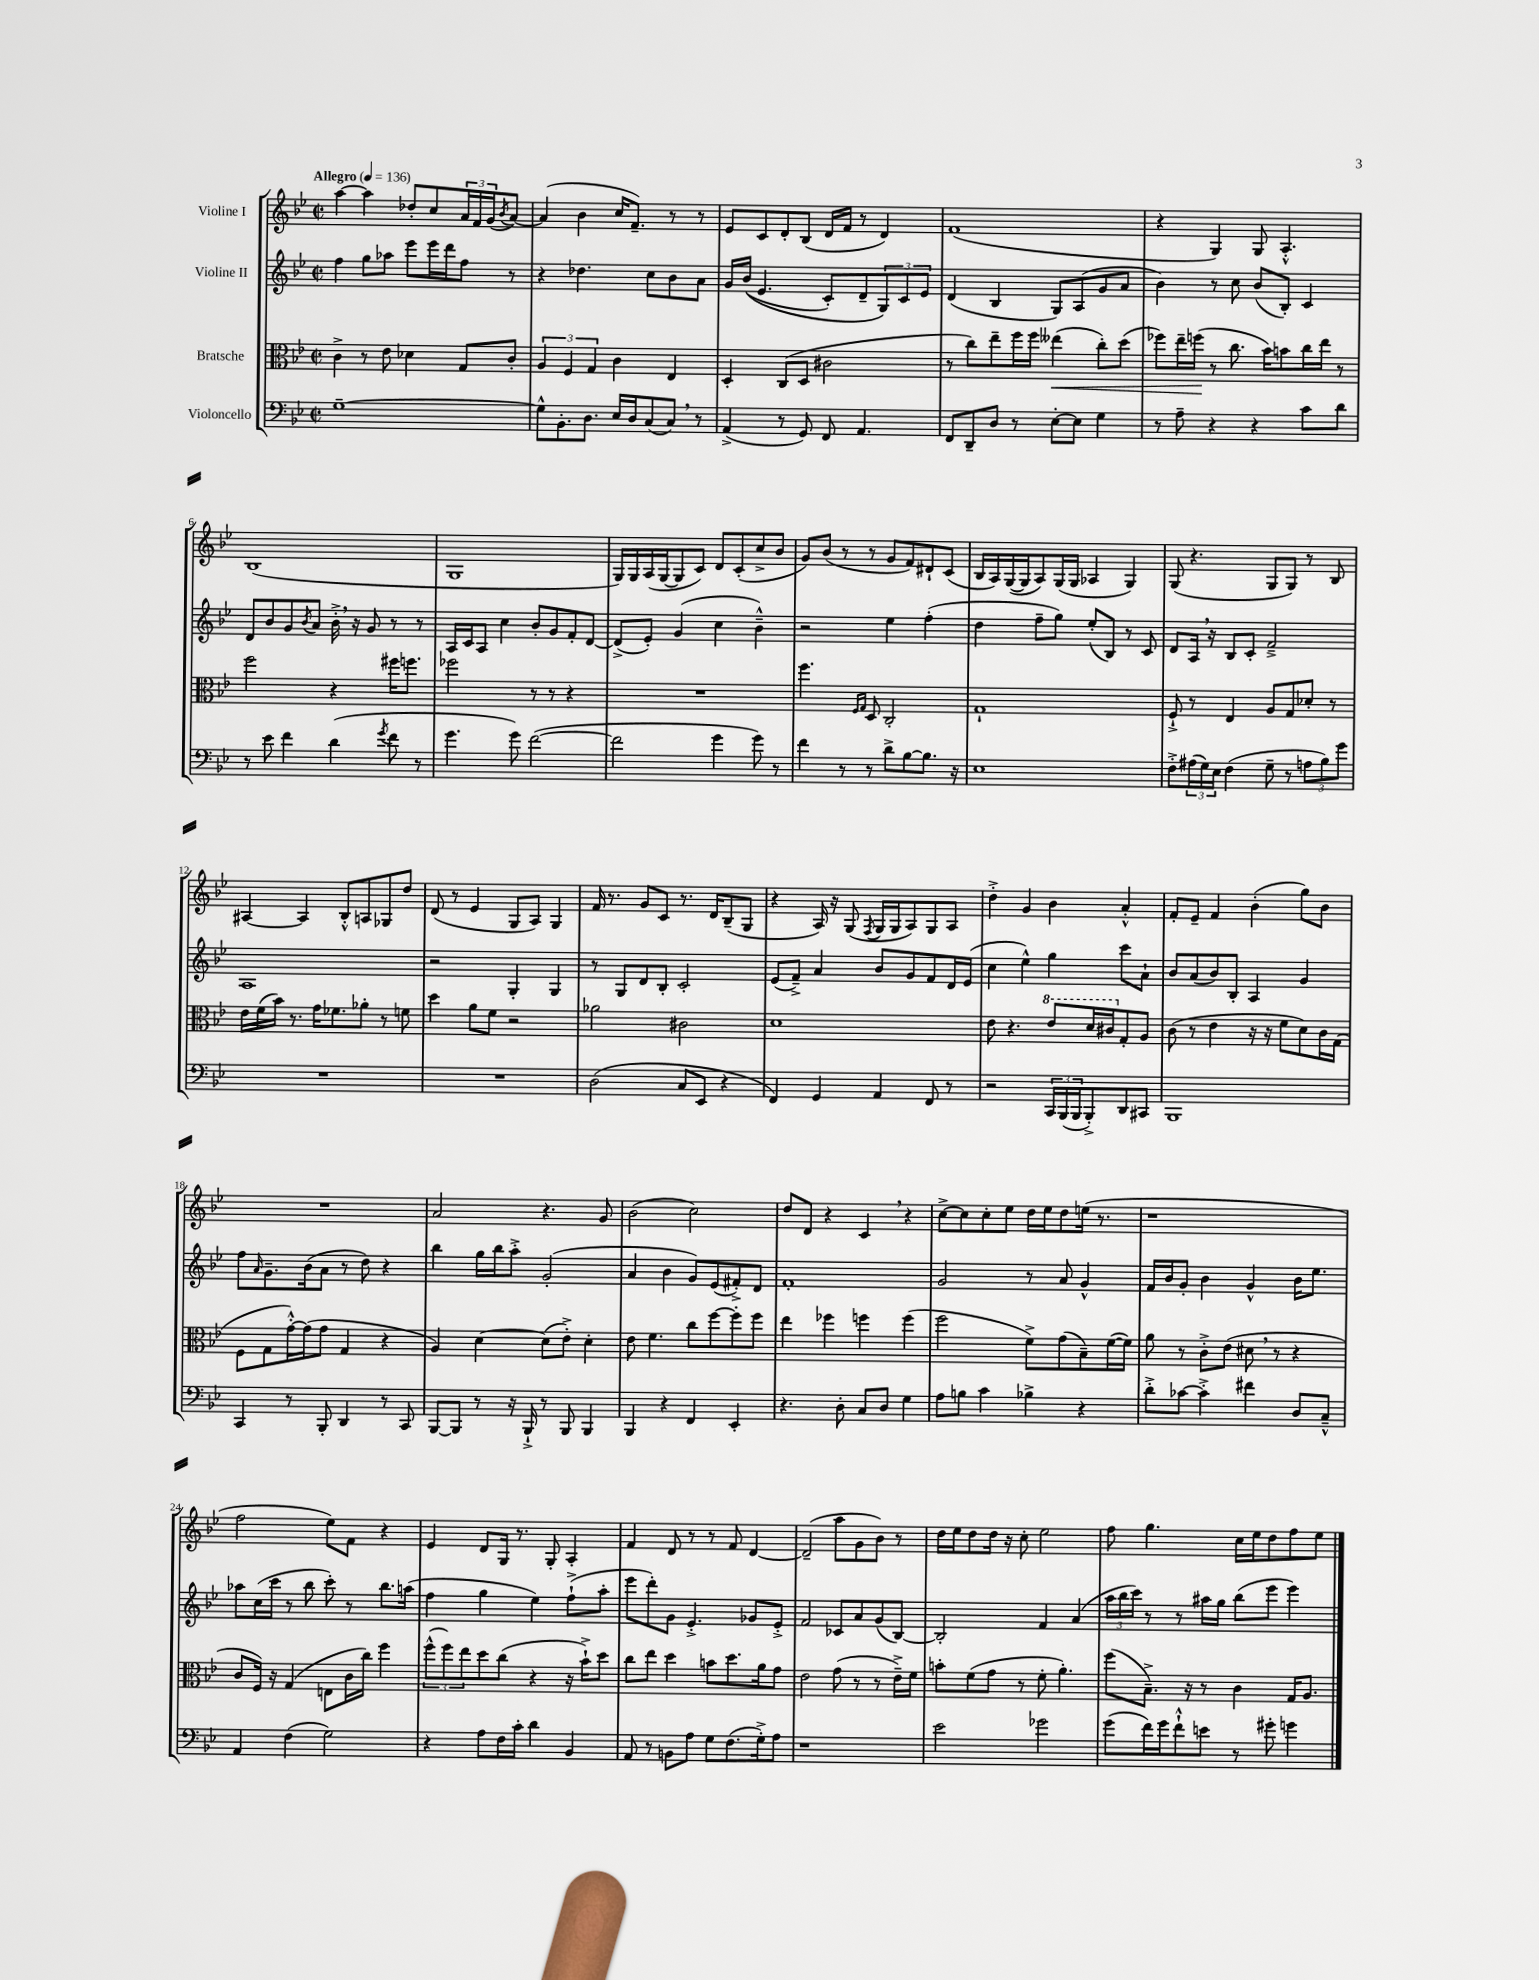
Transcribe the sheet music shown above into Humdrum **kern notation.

**kern	**kern	**kern	**kern
*staff4	*staff3	*staff2	*staff1
*clefF4	*clefC3	*clefG2	*clefG2
*k[b-e-]	*k[b-e-]	*k[b-e-]	*k[b-e-]
*M2/2	*M2/2	*M2/2	*M2/2
*met(c|)	*met(c|)	*met(c|)	*met(c|)
*MM136	*MM136	*MM136	*MM136
[1G~	4c^\	4ff\	[4aa\
.	8r	8gg\L	4aa\]
.	8e-\	8aa-\J	.
.	4d-\	8eee-\L	8dd-'/L
.	.	16eee-\L	8cc/
.	.	16ddd\J	.
.	8G/L	8ff\J	24a/L
.	.	.	24f/
.	.	.	(24g/J
.	.	.	8qb-/
.	8c'/J	8r	[8a/J)
=	=	=	=
8G^^\]L	6A/	4r	(4a/]
8.BB-'\	.	.	.
.	6F/	.	.
.	.	4.dd-\	4b-\
8.D\J	.	.	.
.	6G/	.	.
16E-/LL	4c\	.	16cc/LK
16D/J	.	.	8.f~/J)
(8C/	.	8cc\L	.
8C/J)	4E-/	8b-\	8r
8r	.	8a\J	8r
=	=	=	=
(4AA^/	4D'/	16g/LL	8e-/L
.	.	&((16b-/JJ	.
.	.	4.e-/	8c/
8r	(8C/L	.	8d'/
8GG/)	8D/J	.	(8B-/J
8FF/	2c#\	8c'/L)	16d/LL
.	.	.	16f/JJ
4.AA/	.	8d~/	8r
.	.	12G/&)	4d/)
.	.	12c/	.
.	.	12e-/J	.
=	=	=	=
8FF/L	8r	(4d/	(1f
8DD~/	8cc\L)	.	.
8D/J	8ee-~\	4B-/	.
8r	16ff\L	.	.
.	16ff\JJ	.	.
[8E-'\L	(4ee--\	8G/L)	.
8E-\]J	.	(8A/	.
4G\	8cc'\L)	8g/	.
.	(8dd\J	8a/J	.
=	=	=	=
8r	8ff-\L)	4b-\)	4r
8A~\	16ee-~\L	.	.
.	(16ff\JJ	.	.
4r	8r	8r	4G/)
.	8.cc\	8cc\	.
4r	.	(8b-/L	8G/
.	16b-\LK)	.	.
.	8b\	8B-'/J)	4.A'^^/
8c\L	16cc\L	4c/	.
.	16ee-\JJ	.	.
8d\J	8r	.	.
=	=	=	=
8r	2ff\	8d/L	(1B-
8e-\	.	8b-/	.
4f\	.	8g/	.
.	.	8qb-/	.
.	.	8a/J	.
(4d\	4r	16b-'^\	.
.	.	16r	.
.	.	8g/	.
8qg/	.	.	.
8f\	16ff#\LK	8r	.
.	8.ff\J	.	.
8r	.	8r	.
=	=	=	=
4.g\	2ff-\	16A/LL	1G
.	.	16c/J	.
.	.	8A/J	.
.	.	4cc\	.
8g\)	.	.	.
([2f\	8r	8b-'/L	.
.	8r	8g/	.
.	4r	8f'/	.
.	.	[8d/J	.
=	=	=	=
2f\]	1r	(8d^/]L	16G/LL)
.	.	.	16G/
.	.	8e-'/J)	(16A/
.	.	.	[16G/J
.	.	(4g/	8G/]
.	.	.	8c/J)
4g\	.	4cc\	8d/L
.	.	.	(8c'/
8g\)	.	4b-~^^\)	8cc^/
8r	.	.	8b-/J
=	=	=	=
4f\	4.ff\	2r	8g/L)
.	.	.	(8b-/J
8r	.	.	8r
.	16qqF/LL	.	.
.	16qqG/JJ	.	.
8r	8D/	.	8r
8d^\L	2C'/	4ee-\	8g/L
[8B-\	.	.	8f/)
8.B-\]J	.	(4ff'\	8d#`/
.	.	.	(8c/J
16r	.	.	.
=	=	=	=
1E-	1G`	4dd\	16B-/LL
.	.	.	16A/)
.	.	.	([16G/
.	.	.	16G/]J
.	.	8ff~\L	8A/)
.	.	8gg\J)	(16G/L
.	.	.	16G/JJ
.	.	(8ee-'/L	4A-/
.	.	8B-/J)	.
.	.	8r	4G/)
.	.	8c/	.
=	=	=	=
8F'^\L	8F`^/	8d/L	(8G/
(24A#\L	8r	16A/Jk	4.r
24G\)	.	.	.
.	.	16r	.
24E-\JJ	.	.	.
(4F\	4E-/	8B-/L	.
.	.	8c'/J	.
8G~\	8A/L	2f~^/	8G/L
8r	8G/	.	8G/J)
12A\L	8d-'/J	.	8r
12B-\)	.	.	.
.	8r	.	8B-/
12g\J	.	.	.
=	=	=	=
1r	16e-\LL	1A	[4A#/
.	(16f\	.	.
.	16b-\JJ)	.	.
.	8.r	.	.
.	.	.	4A#/]
.	16g\LK	.	.
.	8.f-\	.	.
.	.	.	8B-'^^/L
.	8a-'\J	.	8A/
.	8r	.	8G-/
.	8f\	.	8dd/J
=	=	=	=
1r	4dd\	2r	(8d/
.	.	.	8r
.	8a\L	.	4e-/
.	8f\J	.	.
.	2r	4G'/	8G/L
.	.	.	8A/J)
.	.	4G/	4G/
=	=	=	=
(2D\	2a-\	8r	16f/
.	.	.	8.r
.	.	8G/L	.
.	.	8d/	8g/L
.	.	8B-'/J	8c/J
8C/L	2c#\	2c'/	8.r
8EE-/J	.	.	.
.	.	.	16d/LK
4r	.	.	(8B-~/
.	.	.	8G/J
=	=	=	=
4FF/)	1d	(8e-/L	4r
.	.	8f~^/J)	.
4GG/	.	4a/	16A/)
.	.	.	16r
.	.	.	(8G/
.	.	.	8qF/
4AA/	.	8b-/L	16G/LL
.	.	.	16G/J
.	.	8g/	8A/)
8FF/	.	8f/	8G/
8r	.	16d/L	8A/J
.	.	(16e-/JJ	.
=	=	=	=
2r	8e-\	4cc\	4dd'^\
.	4.r	.	.
.	.	4ee-^^\)	4g/
24CC/LL	8ee-/L	4gg\	4b-\
(24BBB-/	.	.	.
24BBB-/J	.	.	.
8BBB-'^/)	16dd/L	.	.
.	16cc#/J	.	.
8DD/	8G'/	8ccc\L	4a'^^/
8CC#/J	8A/J	8a`\J	.
=	=	=	=
1BBB-	(8c\	8b-/L	8f'/L
.	8r	(8a/	8e-~/J
.	4e-\	8b-/)	4f/
.	.	8B-'/J	.
.	16r	4A/	(4b-'\
.	16r	.	.
.	8f\L	.	.
.	8d\)	4g/	8gg\L)
.	16c\L	.	8b-\J
.	(16G\JJ	.	.
=	=	=	=
4CC/	8F\L	8ff\L	1r
.	.	16qqa/	.
.	8G\	8.g~\	.
8r	[16g'^^\L)	.	.
.	(16g\]J	(16b-\k	.
8BBB-'/	8g\J	8a\J	.
4DD/	4G/	8r	.
.	.	8dd\)	.
8r	4r	4r	.
8CC/	.	.	.
=	=	=	=
[8BBB-/L	4A/)	4bb-\	2a/
8BBB-/]J	.	.	.
8r	[4d\	16gg\LL	.
.	.	16bb-\J	.
16r	.	8aa'^\J	.
16BBB-`^/	.	.	.
8r	(8d\]L	(2g'/	4.r
8BBB-/	8e-'^\J)	.	.
4BBB-/	4d'\	.	.
.	.	.	8g/
=	=	=	=
4BBB-/	8e-\	4a/	(2b-\
.	4.f\	.	.
4r	.	4b-\	.
4FF/	8cc\L	8g/L)	2cc\)
.	[8ff\	(8e-/	.
4EE-'/	8ff'\]	8f#'^/)	.
.	8ff\J	8d/J	.
=	=	=	=
4.r	4ee-\	1f'	8dd/L
.	.	.	8d/J
.	4ff-\	.	4r
8D'\	.	.	.
8C/L	4ff\	.	4c/
8D/J	.	.	.
4G\	(4ff\	.	4r
=	=	=	=
8A\L	2ff\	2g/	[8cc^\L
8B\J	.	.	8cc\]
4c\	.	.	8cc'\
.	.	.	8ee-\J
4B-^\	8f^\L)	8r	16dd\LL
.	.	.	16ee-\J
.	(8g\	8a/	8dd\
4r	8B-~\)	4g^^/	(16ee\Jk
.	.	.	8.r
.	([16f\L	.	.
.	16f\]JJ)	.	.
=	=	=	=
8d'^\L	8a\	16f/LL	1r
.	.	16b-/J	.
[8c-\J	8r	8g'/J	.
4c-'^\]	8c'^\L	4b-\	.
.	(8e-\J	.	.
4f#\	8d#\	4g^^/	.
.	8r	.	.
8D/L	4r	16b-\LK	.
.	.	8.ee-\J	.
8C~^^/J	.	.	.
=	=	=	=
4AA/	8c/L	8aa-\L	2ff\
.	16F/Jk)	(16cc\L	.
.	16r	16ccc\JJ	.
(4F\	(4G/	8r	.
.	.	8bb-\	.
2G\)	8E\L	8ccc'\)	8ee-\L)
.	16c\L	8r	8f\J
.	16cc\JJ)	.	.
.	4ff\	8.bb-\L	4r
.	.	(16aa\Jk	.
=	=	=	=
4r	(12ff^^\L	4ff\	4e-/
.	12ff\)	.	.
.	12ee-\	.	.
8A\L	8dd\	4gg\	8d/L
16F\L	(8cc\J	.	16G/Jk
16c'\JJ	.	.	8.r
4d\	4r	4ee-\)	.
.	.	.	8G'/
4BB-/	16r	(8ff`^\L	4A'/
.	16b-`^\LK)	.	.
.	8dd\J	8aa'\J	.
=	=	=	=
8AA/	8cc\L	8eee-\L	4f/
8r	8ee-\J	8ddd'\)	.
8BB\L	4dd\	8g\J	8d/
8A\J	.	4.e-'^/	8r
8G\L	8b\L	.	8r
(8.F\	8.dd\	.	8f/
.	.	8g-/L	[4d/
16G'^\k)	16a\k	.	.
8A\J	8g\J	8e-'^/J	.
=	=	=	=
1r	2e-\	2f/	(2d~/]
.	(8g\	8c-/L	8aa\L
.	8r	8a/	8g\
.	8r	(8g/	8b-\J)
.	16e-~^\LL)	[8B-/J)	8r
.	16f\JJ	.	.
=	=	=	=
2e-\	8b'\L	2B-'/]	16dd\LL
.	.	.	16ee-\J
.	(8f\	.	8dd\
.	8g\J	.	16dd\Jk
.	.	.	16r
.	8r	.	8cc'\
2g-\	8f'\	4f/	2ee-\
.	4.a'\)	.	.
.	.	(4a/	.
=	=	=	=
(8g\L	(8ff\L	24aa\LL	8ff\
.	.	24bb-\	.
.	.	24ccc\JJ)	.
16f\L)	8.B-~^\J)	8r	4.gg\
16g\J	.	.	.
8f`^^\	.	8r	.
.	16r	.	.
8e\J	8r	16aa#\LL	.
.	.	16gg\JJ	.
8r	4c\	(8bb-\L	16cc\LL
.	.	.	16ee-\J
8g#'\	.	8eee-\J	8dd\
4g\	16G/LK	4eee-\)	8ff\
.	8.A/J	.	.
.	.	.	8ee-\J
==	==	==	==
*-	*-	*-	*-
